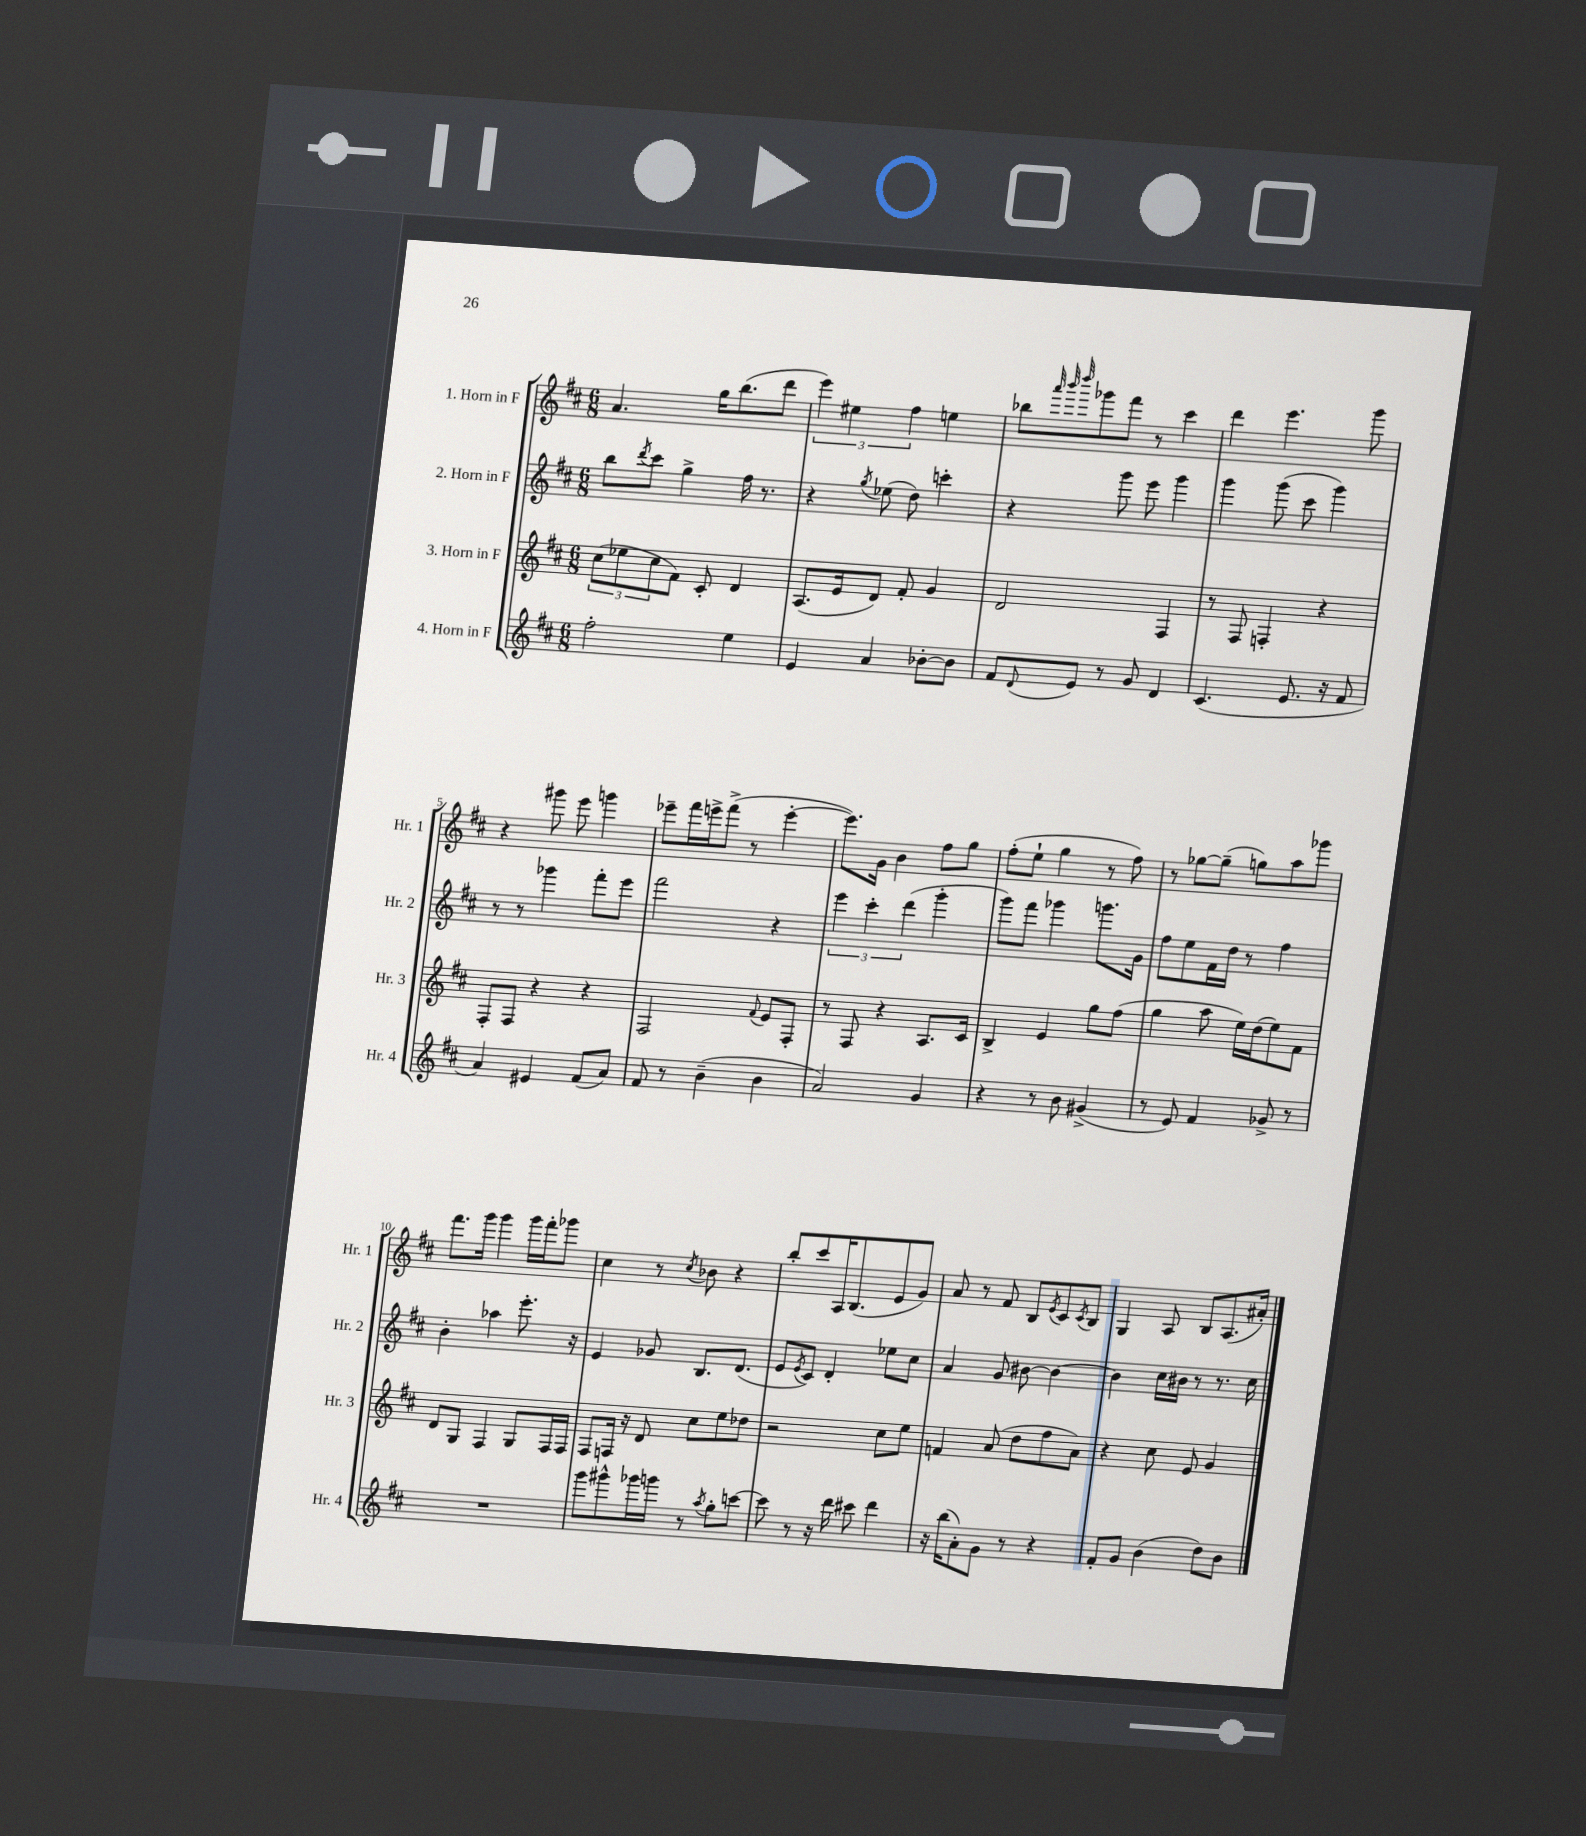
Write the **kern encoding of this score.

**kern	**kern	**kern	**kern
*staff4	*staff3	*staff2	*staff1
*clefG2	*clefG2	*clefG2	*clefG2
*k[f#c#]	*k[f#c#]	*k[f#c#]	*k[f#c#]
*M6/8	*M6/8	*M6/8	*M6/8
2ff#'	(12cc#	8bb	4.a
.	12ee-	.	.
.	.	8qddd	.
.	.	8ccc#	.
.	12cc#	.	.
.	8f#)	4gg^	.
.	8c#'	.	16gg
.	.	.	(8.bb
4ee	4d	16ff#	.
.	.	8.r	.
.	.	.	8ddd
=	=	=	=
4e	(8.A	4r	6eee)
.	.	.	6ee#
.	16e	.	.
.	.	8qgg	.
4a	8d)	(8ee-	.
.	.	.	6ff#
.	8f#'	8dd)	.
[8b-'	4g	4ccc'	4ee
8b-]	.	.	.
=	=	=	=
8f#	2d	4r	8bb-
.	.	.	32qqaaa
.	.	.	32qqbbb
8qqd	.	.	32qqdddd
8e	.	.	8ggg-
8r	.	8ggg	8fff#
8g	.	8eee	8r
4d	4F#	4ggg	4ccc#
=	=	=	=
(4.c#	8r	4ggg	4ddd
.	8F#	.	.
.	4F'	(8ggg	4.eee
8.e	.	8ccc#	.
.	4r	4ggg)	.
16r	.	.	.
8f#	.	.	8ggg
=	=	=	=
4a)	8F#'	8r	4r
.	8F#	8r	.
4e#	4r	4ggg-	8ggg#
.	.	.	8eee
(8f#	4r	8fff#'	4ggg
8a)	.	8eee	.
=	=	=	=
8f#	2F#	2fff#	8eee-~
8r	.	.	16fff#
.	.	.	16eee^
(4b~	.	.	(8fff#^
.	.	.	8r
.	8qqf#	.	.
4b	8e	4r	[4eee'
.	8F#'	.	.
=	=	=	=
2a)	8r	6eee	8.eee])
.	8F#	.	.
.	.	6ccc#'	.
.	.	.	16g
.	4r	.	4b
.	.	(6ddd	.
4g	8.A	4ggg'	8ff#
.	.	.	8gg
.	16c#	.	.
=	=	=	=
4r	4B^	8ggg)	(8ff#'
.	.	8fff#	8ee`
8r	4e	4ggg-	4gg
8b	.	.	.
(4g#^	8gg	8.ggg	8r
.	(8ff#	.	8ff#)
.	.	16g	.
=	=	=	=
8r	4gg	8ff#	8r
8e)	.	8ee	[8gg-
4f#	8aa	16f#	(8gg-~]
.	.	16dd	.
.	16ee)	8r	8gg)
.	(16dd	.	.
8g-^	8ee)	4ff#	8aa
8r	8f#	.	8ggg-
=	=	=	=
2.r	8d	4b'	8.fff#
.	8G	.	.
.	.	.	16ggg
.	4F#	4aa-	4ggg
.	8G	8.eee'	16ggg
.	.	.	16fff#'
.	16F#	.	8ggg-
.	16F#	16r	.
=	=	=	=
8ggg	8F#	4e	4cc#
8ggg#^^	16F	.	.
.	16r	.	.
16ggg-	8d	8g-	8r
16ggg	.	.	.
.	.	.	8qcc#
8r	8cc#	8.B	8b-
8qaa	.	.	.
8gg'	8ee	.	4r
.	.	(8.d	.
[8ccc	8dd-	.	.
=	=	=	=
8ccc]	2r	8e	8bb'
.	.	8qe	.
8r	.	8c#)	8ccc#
16r	.	4d'	16A
16ddd	.	.	(8.B
8ccc#	.	.	.
4ddd	8cc#	8ee-	8e
.	8ee	8cc#	8g)
=	=	=	=
16r	4f	4a	8a
(16bb	.	.	.
8a')	.	.	8r
8g	(8a	8g	8f#
8r	8dd	[8b#	8B
.	.	.	8qe
4r	8ff#	4b#_	8c#
.	.	.	8qc#
.	8a)	.	8B
=	=	=	=
8f#'	4r	4b#]	4G
8g	.	.	.
(4b	8cc#	16cc#	8A
.	.	16b#	.
.	8e	8r	8B
8dd)	4g	8.r	(8.A
8b	.	.	.
.	.	16cc#	16a#')
==	==	==	==
*-	*-	*-	*-
